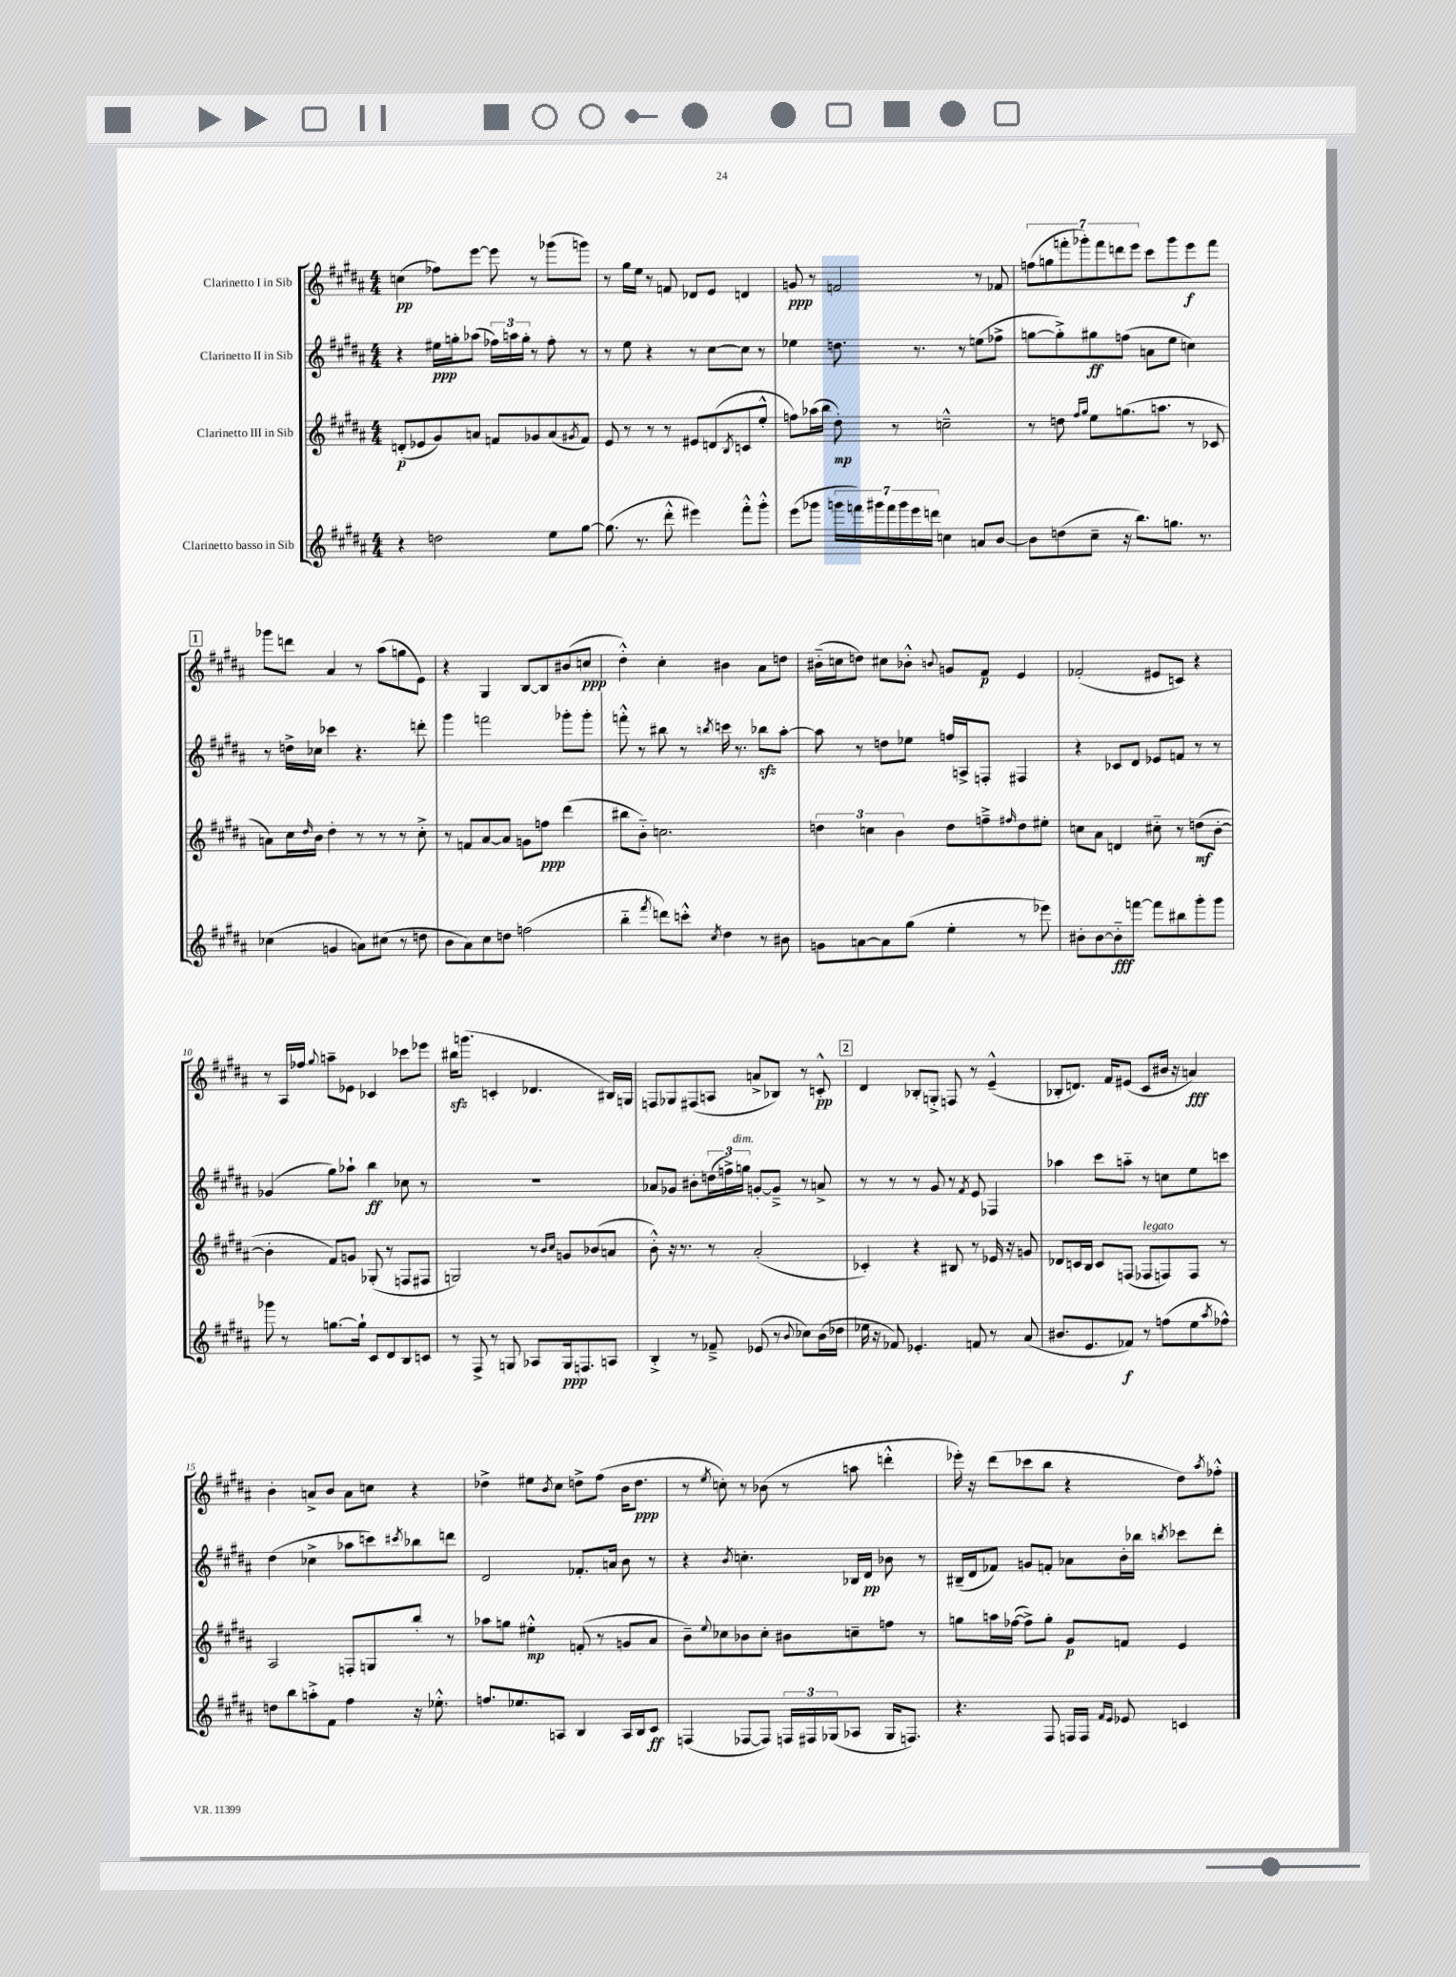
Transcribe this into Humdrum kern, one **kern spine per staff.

**kern	**kern	**kern	**kern
*staff4	*staff3	*staff2	*staff1
*clefG2	*clefG2	*clefG2	*clefG2
*k[f#c#g#d#a#]	*k[f#c#g#d#a#]	*k[f#c#g#d#a#]	*k[f#c#g#d#a#]
*M4/4	*M4/4	*M4/4	*M4/4
4r	(8d'/L	4r	(4cc\
.	8e-/	.	.
2dd\	8g#/)	16ee#\LL	8ff-\L)
.	.	16gg'\J	.
.	8a/J	(8aa-\J	[8eee\J
.	8f/L	24ff-\LL)	8eee\]
.	.	24aa\	.
.	.	24gg'\JJ	.
.	8g-/	8r	8r
8ee\L	(8a/	8ff-'\	(8ggg-\L
.	8qg#/	.	.
[8gg#\J	8f/J)	8r	8ggg\J)
=	=	=	=
(8.gg#\]	8e/	8r	8r
.	8r	8ee\	16gg#\LL
8.r	.	.	16ee\JJ
.	8r	4r	8r
8ddd#'^^\	8r	.	8f/
4eee#\)	8e#/L	8r	8d-/L
.	(8d/	[8cc#\L	8e/J
.	8qB/	.	.
8fff#'^^\L	8c/	8cc#\]J	4d/
8ggg#'^^\J	8ee'^^/J	8r	.
=	=	=	=
(8eee\L	8ff\L)	4ee-\	8g/
8ggg-\J	(16aa-\L	.	8r
.	16bb\JJ	.	.
28ggg\LL	8dd#'\)	8.dd\	2f/
28fff\)	.	.	.
28ggg#\	.	.	.
28fff\	.	.	.
.	8r	.	.
28ggg#\	.	.	.
28eee\	.	.	.
.	.	8.r	.
28ddd\JJ	.	.	.
4cc\	2cc~^^\	.	.
.	.	8r	.
8a/L	.	(8ee\L	8r
[8b/J	.	8ff-^\J	8f-/
=	=	=	=
8b\]L	8r	[8gg\L	(14ff\L
.	.	.	14gg\
(8dd\	8dd\	8gg'^\])	.
.	.	.	14fff'\
.	.	.	14ggg-'\)
.	16qqff#/LL	.	.
.	16qqgg#/JJ	.	.
8cc#~\J	8ee\L	8gg#\	.
.	.	.	14fff\
.	.	.	14ddd\
16r	(8.gg\	(8ff\J	.
.	.	.	14eee\J
8.bb\L)	.	.	.
.	.	8a\L	8ccc#\L
.	8.aa\J	.	.
8.gg\J	.	8ee\J	8ggg-\
.	8r	4cc\)	8eee\
8.r	.	.	.
.	8c-/	.	8fff\J
=	=	=	=
(4cc-\	8a\L)	8r	8ggg-\L
.	16cc#\L	16dd^\LL	8ddd\J
.	16qqdd#/	.	.
.	16b\JJ	16cc-\JJ	.
4g/	4dd#'\	4ccc-\	4a#/
8a\L)	8r	4.r	8r
(8cc#\J	8r	.	(8aa#\L
8r	8r	.	8gg\
8dd\	8cc#'^\	8ddd'\	8e\J)
=	=	=	=
8b\L	8r	4ggg#\	4r
8a#\)	8f/L	.	.
8cc#\	[8a#/	2fff\	4G#/
8dd\J	8a#/]J	.	.
(2ff\	8g\L	.	[8B/L
.	8ff\J	.	8B/]
.	(4ddd#\	8ggg-'\L	(8b#/
.	.	8ggg-'\J	8cc/J
=	=	=	=
4bb'~\	8bb#\L	8fff'^^\	4dd#'^^\)
.	8b'~\J)	8r	.
8qfff#/	.	.	.
8ddd\L)	2.cc\	8bb#\	4cc#'\
8ccc'^^\J	.	8r	.
8qcc#/	.	8qbb/	.
4dd#\	.	16ccc\	4b#\
.	.	8.r	.
8r	.	8bb-\L	8a#\L
8b#\	.	[8aa#'\J	8dd\J
=	=	=	=
8g\L	6dd\	8aa#\]	(16b#'~\LL
.	.	.	16cc\J
[8a\	.	8r	8dd\J)
.	6cc\	.	.
8a\]	.	8dd\L	8cc#\L
.	6b\	.	.
(8gg#\J	.	8ee-\J	8b-'^^\J
.	.	.	8qqb/
4ee'\	8dd\L	16ff/LL	8g/L
.	.	16A^/J	.
.	8ff~^\	8F'/J	8f#/J
.	16qqff#/	.	.
8r	8dd\	4F#/	4e/
8eee-\)	8ee#'\J	.	.
=	=	=	=
8b#'\L	8cc\L	4r	(2f-'/
[8b#\	8a#\J	.	.
8b#'~\]	4d/	8c-/L	.
[8fff\J	.	8d#/J	.
8fff\]L	8cc#'~\	8e-/L	8e#/L
8bb#\	8r	8f/J	8c/J)
8ggg#'\	(8dd\L	8r	4r
8ggg#\J	[8b'\J	8r	.
=	=	=	=
8ggg-\	4b'\]	(4g-/	8r
8r	.	.	16A#/LL
.	.	.	16ff-/JJ
.	.	.	8qqgg#/
[8.gg\L	8f#/L)	8gg#\L)	8aa~\L
.	8g/J	8aa-`\J	8e-\J
16gg`\]Jk	.	.	.
8c#/L	(8G-'/	4bb\	4c-/
8d#/	8r	.	.
8B/	8F/L	8cc-\	8ccc-\L
8c/J	8F#/J	8r	8eee-\J
=	=	=	=
8r	2G/)	1r	16bb#\LK
.	.	.	(8.ggg\J
8F#^/	.	.	.
8r	.	.	4c'/
8G/	.	.	.
8A-/L	8r	.	4.d-/
.	16qqb/LL	.	.
.	16qqcc#/JJ	.	.
16G/k	8g/L	.	.
8.F/	.	.	.
.	(8b-/	.	.
8A/J	8a/J	.	16B#/LL)
.	.	.	16G/JJ
=	=	=	=
4B'^/	8b'^^\)	8a-/L	8F/L
.	16r	8g-/J	8G-/
.	8.r	.	.
8r	.	8b#'\L	(8F#/
8f-~^/	8r	(24dd\L	8A/J
.	.	24ff^\)	.
.	.	24gg\JJ	.
(8e-/	(2a#'/	[8g'/L	8a^/L
8r	.	8g~^/]J	8B-/J)
8qqb/	.	.	.
8cc-\L)	.	8r	8r
(16b\L	.	8a^/	8c'^^/
16dd-\JJ	.	.	.
=	=	=	=
16ee-\	4c-'/)	8r	4d#/
16r	.	.	.
8f-/)	.	8r	.
4.e-'/	4r	8r	8B-'/L
.	.	8g#/	8G'^/J
.	8B#/	8r	8F/
.	.	8qf#/	.
8f/	8r	8e/	8r
8r	16e-/	4F-/	(4e~^^/
.	16r	.	.
(8a#/	8g/	.	.
=	=	=	=
8.b#/L	8d-/L	4aa-\	8B-'/L
.	16c/L	.	8.d/J)
8.e/	16B/JJ	.	.
.	8c/L	8ccc#\L	.
.	.	.	16f#/LK
8f-/J)	(8F/J	8aa'~\J	(8e#/J
8r	8F-/L	8r	8c#/L
(8ff\L	8F/)	8cc\L	16b#/Jk
.	.	.	16r
8ee\	8F/J	8ee\	4a/)
8qaa#/	.	.	.
8ff-^^\J)	8r	8ccc\J	.
=	=	=	=
8dd\L	2A#/	(4dd#\	4b'\
8bb\	.	.	.
8aa'^\	.	4cc-^\	8a^/L
8f#\J	.	.	8b/J
4ff#\	8F'/L	8aa-\L	8a\L
.	8G/	8ccc\)	8cc\J
.	.	8qccc#/	.
16r	8bb'/J	8bb-\	4r
8.ee-'^^\	.	.	.
.	8r	8ddd\J	.
=	=	=	=
8.ff/L	8aa-\L	2d#/	4dd-^\
.	8gg\J	.	.
8.ee-/	.	.	.
.	4ee#'^^\	.	8ee#\L
.	.	.	8qb/
8A/J	.	.	8cc#\J
4B/	(8f'/	8.f-'/L	8dd^\L
.	8r	.	(8ff#\J
.	.	16a/Jk	.
16A/LL	8g/L	8b\	16b\LK
16B/J	.	.	8.dd\J
8c#/J	8a#/J	8r	.
=	=	=	=
(4F/	8b~\L)	4r	8r
.	8qqee/	.	8qee/
.	8cc-\	.	8cc'\)
.	.	8qb/	.
[8F-/L	8b-\	4.cc'\	8r
8F-/]J)	8cc-'\J	.	(8b-\
24F/LL	8b#\L	.	8r
24F#/	.	.	.
(24G-/J	.	.	.
8A-/J	8cc~\	16B-/LL	8aa\
.	.	16d#/JJ	.
16G-/LK	8ff\J	8b-\	4ddd'^^\
8.F/J)	.	.	.
.	8r	8r	.
=	=	=	=
4.r	8gg\L	(16B#~/LL	16eee-'\)
.	.	16d#/J	16r
.	16aa\L	8f-/J)	(8ddd#\L
.	([16ff-\JJ	.	.
.	8ff-^\]L)	8g/L	8ccc-\
8F#/	8gg'\J	8f'/J	8bb\J
16F/LL	8g#/L	8a-\L	4r
16F/JJ	.	.	.
16qqf#/LL	.	.	.
16qqe/JJ	.	.	.
8e-/	8f/J	16b'\L	.
.	.	16bb-\JJ	.
.	.	8qbb/	.
4c/	4e/	8ccc-\L	8dd#\L)
.	.	.	8qaa#/
.	.	8ddd#'\J	8ff-'^^\J
==	==	==	==
*-	*-	*-	*-
